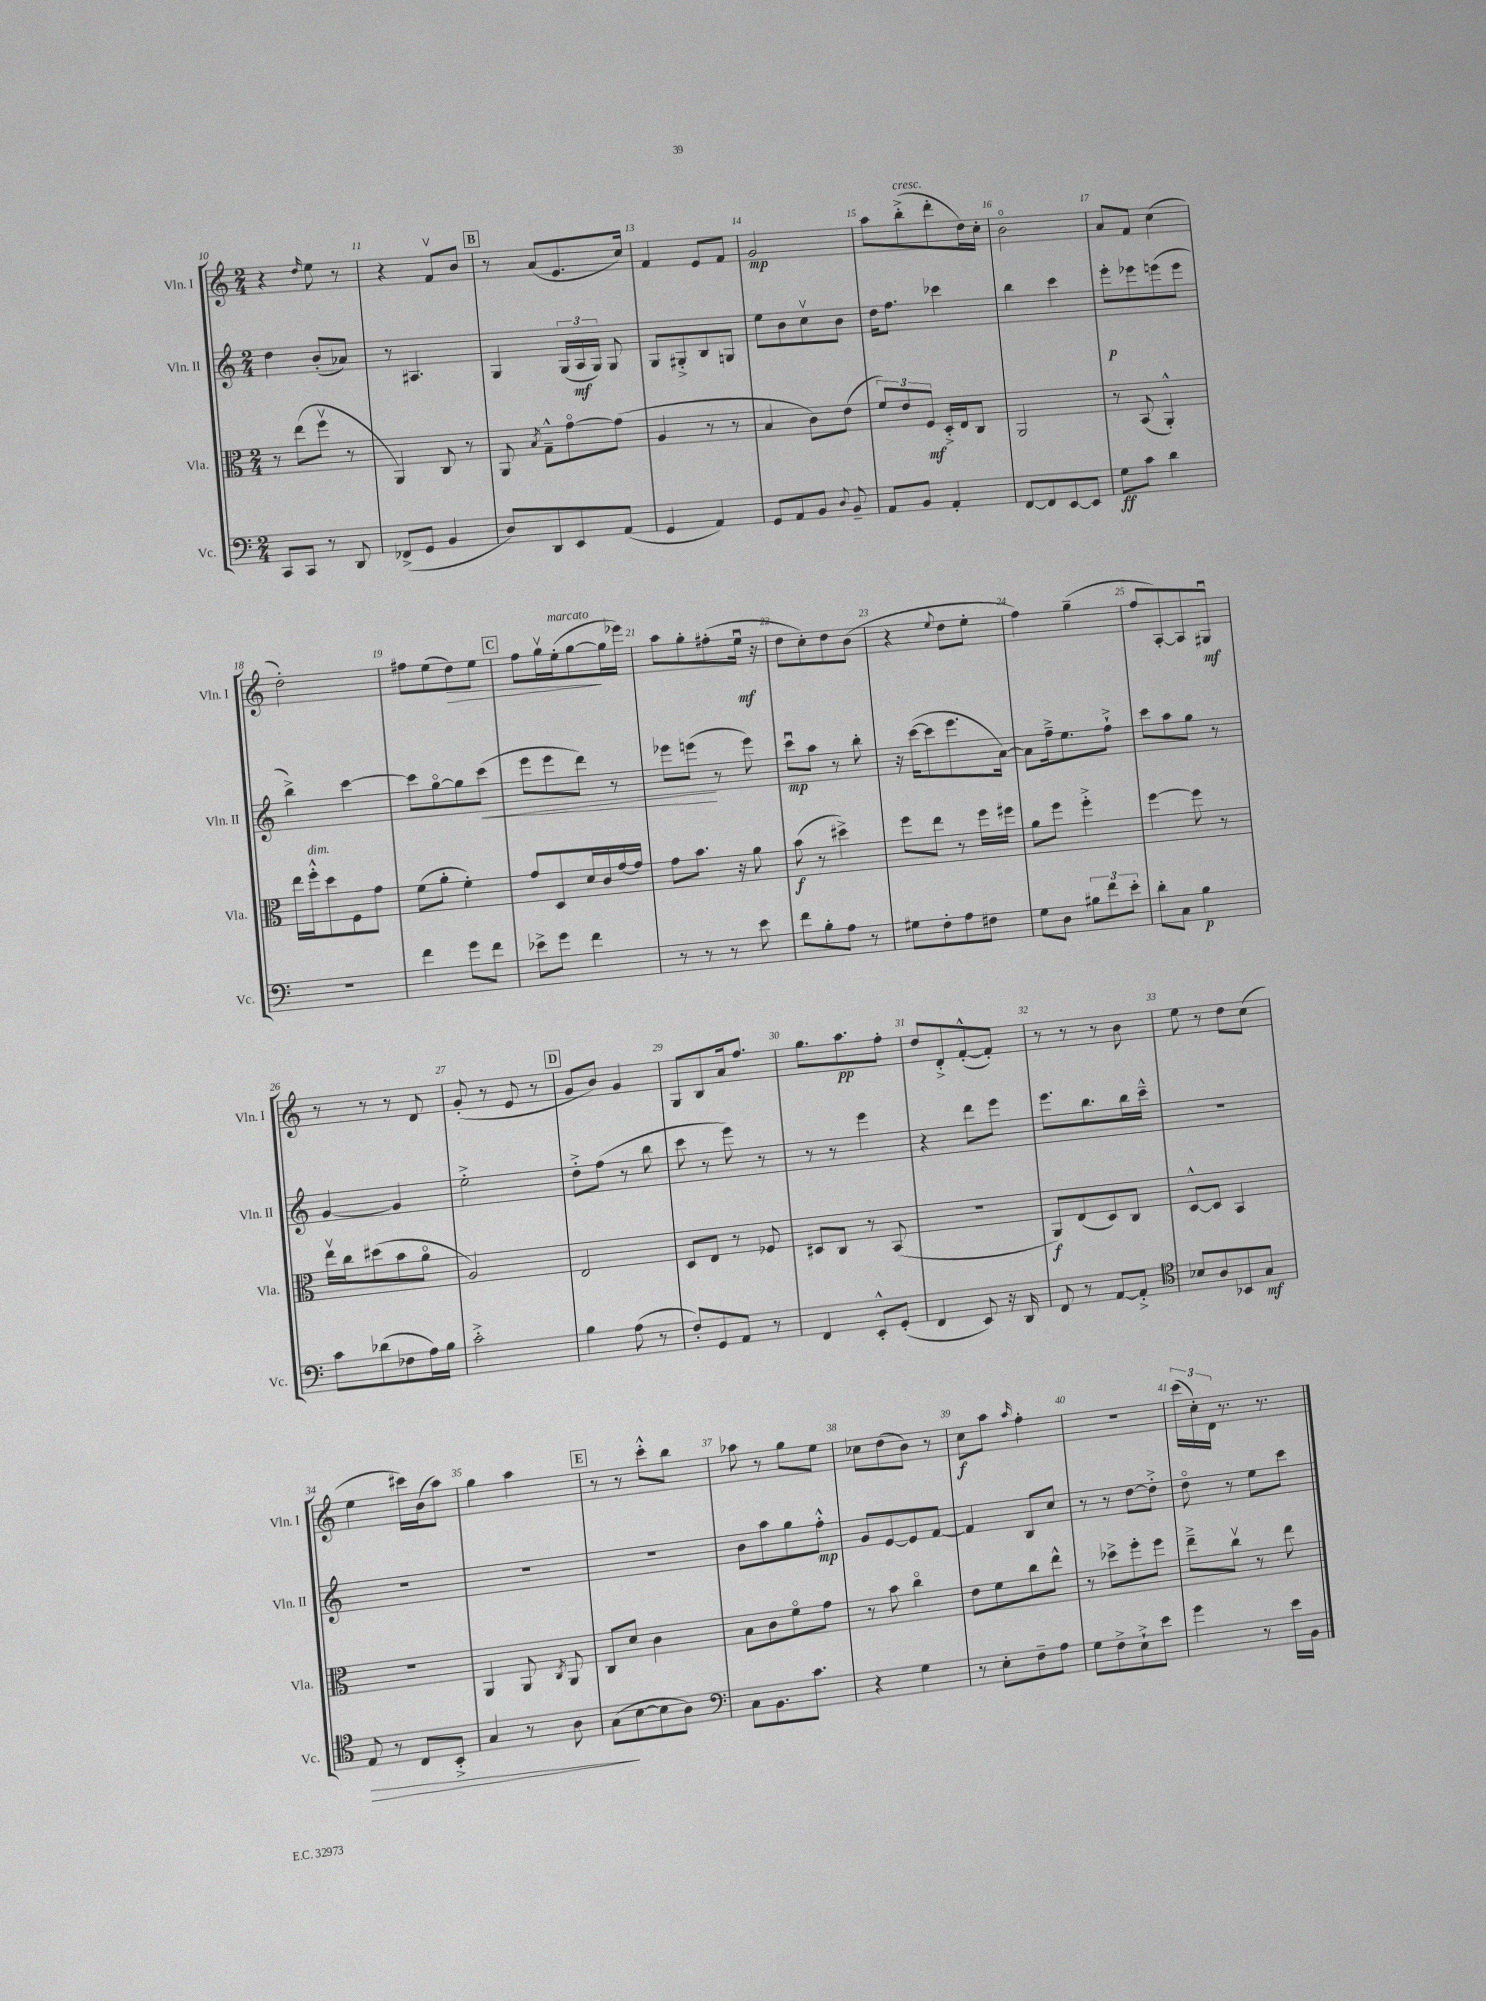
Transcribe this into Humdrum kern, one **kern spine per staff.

**kern	**dynam	**kern	**dynam	**kern	**dynam	**kern	**dynam
*part4	*part4	*part3	*part3	*part2	*part2	*part1	*part1
*staff4	*staff4	*staff3	*staff3	*staff2	*staff2	*staff1	*staff1
*I"Vc.	*	*I"Vla.	*	*I"Vln. II	*	*I"Vln. I	*
*I'Vc.	*	*I'Vla.	*	*I'Vln. II	*	*I'Vln. I	*
*clefF4	*	*clefC3	*	*clefG2	*	*clefG2	*
*k[]	*	*k[]	*	*k[]	*	*k[]	*
*M2/4	*	*M2/4	*	*M2/4	*	*M2/4	*
=10	=10	=10	=10	=10	=10	=10	=10
8CC/L	.	8r	.	4dd\	.	4r	.
8CC/J	.	(8ee\L	.	.	.	.	.
.	.	.	.	.	.	16qqdd/	.
8r	.	8ffv\J	.	(8b'/L	.	8ee\	.
8DD/	.	8r	.	8a-X/J)	.	8r	.
=11	=11	=11	=11	=11	=11	=11	=11
(8FF-X^/L	.	4AA/)	.	8r	.	4r	.
8GG/J	.	.	.	4.A#X/	.	.	.
4BB/	.	8C/	.	.	.	8fv/L	.
.	.	8r	.	.	.	8b/J	.
!!LO:REH:place=s1:t=B
=12	=12	=12	=12	=12	=12	=12	=12
8D/L)	.	8AA/	.	4G/	.	8r	.
.	.	8qB/	.	.	.	.	.
8DD/	.	8G~^^\L	.	.	.	(8a/L	.
8EE/	.	[8g\	.	(24G/LL	.	8.e/	.
.	.	.	.	24A/	mf	.	.
.	.	.	.	24G/JJ)	.	.	.
(8AA/J	.	(8g\J]	.	8G/	.	.	.
.	.	.	.	.	.	16cc/Jk)	.
=13	=13	=13	=13	=13	=13	=13	=13
4GG/	.	4A/	.	8G/L	.	4f/	.
.	.	.	.	8G#X'^/	.	.	.
4AA/)	.	8r	.	8B/	.	8e/L	.
.	.	8r	.	8Gn/J	.	8f/J	.
=14	=14	=14	=14	=14	=14	=14	=14
8GG/L	.	4B/	.	8ee\L	.	2g/	mp
8AA/	.	.	.	8b\	.	.	.
8BB/J	.	8c\L)	.	8ccv\	.	.	.
8qqD/	.	.	.	.	.	.	.
8BB~/	.	(8e\J	.	8b\J	.	.	.
=15	=15	=15	=15	=15	=15	=15	=15
8AA/L	.	12f/L)	.	16dd\KL	.	8aa\L	.
.	.	.	.	8.ff\J	.	.	.
.	.	12e/	.	.	.	.	.
!	!	!	!	!	!	!LO:TX:a:i:t=cresc.	!
8BB/J	.	.	.	.	.	(8bb'^\	.
.	.	12F/J	mf	.	.	.	.
4AA'/	.	16D'^/LL	.	4ccc-X\	.	8ddd'\	.
.	.	16E/J	.	.	.	.	.
.	.	8C/J	.	.	.	16dd\L)	.
.	.	.	.	.	.	16cc'\JJ	.
=16	=16	=16	=16	=16	=16	=16	=16
[8FF/L	.	2AA/	.	4bb\	.	2b\	.
8FF/]	.	.	.	.	.	.	.
[8EE/	.	.	.	4ccc\	.	.	.
8EE/J]	.	.	.	.	.	.	.
=17	=17	=17	=17	=17	=17	=17	=17
8G\L	ff	8r	.	8eee'\L	p	8a/L	.
8c\J	.	(8BB/	.	8eee-X\	.	8f/J	.
4d\	.	4AA'^^/)	.	(8eeen\	.	(4cc\	.
.	.	.	.	8eee\J	.	.	.
!!LO:LB:g=z
=18	=18	=18	=18	=18	=18	=18	=18
2r	.	16ee\LL	.	4bb^\)	.	2dd'\)	.
!	!	!LO:TX:a:i:t=dim.	!	!	!	!	!
.	.	16ff'^^\J	.	.	.	.	.
.	.	8dd\	.	.	.	.	.
.	.	8F\	.	[4ccc\	.	.	.
.	.	8g\J	.	.	.	.	.
=19	=19	=19	=19	=19	=19	=19	=19
4f\	.	(8f\L	.	8ccc\L]	.	8ff#X\L	.
.	.	8a'\J	.	[8gg\	.	(8ee\	.
!	!	!	!	!	!	!	!LO:HP:b
8g\L	.	4f'\)	.	8gg\]	.	8dd\)	>
!	!	!	!	!	!LO:HP:b	!	!
8f\J	.	.	.	(8ccc\J	<	8ee\J	.
!!LO:REH:place=s1:t=C
=20	=20	=20	=20	=20	=20	=20	=20
8e-X^\L	.	8g/L	.	8eee\L	.	8ff\L	.
8g\J	.	8D/	.	8eee\	.	16ggv\L	.
!	!	!	!	!	!	!LO:TX:a:i:t=marcato	!
.	.	.	.	.	.	(16ee'\J	.
4f\	.	16d/L	.	8ddd\J)	.	[8gg\	.
.	.	16c/	.	.	.	.	.
.	.	[16g/	.	8r	.	16gg\L]	]
.	.	16g/JJ]	.	.	.	16eee-X\JJ)	.
=21	=21	=21	=21	=21	=21	=21	=21
8r	.	8g\L	.	8eee-X\L	.	8aa\L	.
8r	.	8.b\J	.	(8eeen\J	.	8gg'\	.
8r	.	.	.	8r	[	(8ff#X'\	.
.	.	16r	.	.	.	.	.
8e\	.	8a\	.	8eee\)	.	16eeu\Jk	mf
.	.	.	.	.	.	16r	.
=22	=22	=22	=22	=22	=22	=22	=22
8f\L	.	(8b\	f	8cccu\L	mp	8dd\L	.
8B'\	.	8r	.	8aa\J	.	8cc'\)	.
8A\J	.	4dd#X^\)	.	8r	.	8dd\	.
8r	.	.	.	8bb'\	.	(8b\J	.
=23	=23	=23	=23	=23	=23	=23	=23
8G#X\L	.	8ff\L	.	16r	.	4r	.
.	.	.	.	([16ccc\KL	.	.	.
8F'\	.	8ee\J	.	8ccc\]	.	.	.
.	.	.	.	.	.	8qqee/	.
8A\	.	8r	.	8.eee\	.	8dd\L	.
8F#X\J	.	16ff\LL	.	.	.	8ee'\J	.
.	.	16ff#X\JJ	.	[16a\Jk)	.	.	.
=24	=24	=24	=24	=24	=24	=24	=24
8G\L	.	8a\L	.	8a\L]	.	4ff\)	.
8D\J	.	8ff\J	.	16ff~^\k	.	.	.
.	.	.	.	8.ee\	.	.	.
12B#X\L	.	4ff'^\	.	.	.	(4gg~\	.
12f\	.	.	.	.	.	.	.
.	.	.	.	8ff`^\J	.	.	.
12e'\J	.	.	.	.	.	.	.
=25	=25	=25	=25	=25	=25	=25	=25
8d'\L	.	[4ff\	.	8ccc\L	.	8ff/L	.
8C\J	.	.	.	8aa\	.	[8A'/)	.
4B\	p	8ff\]	.	8gg\J	.	8A/]	.
.	.	8r	.	8r	.	8G#Xu/J	mf
!!LO:LB:g=z
=26	=26	=26	=26	=26	=26	=26	=26
8c\L	.	16eev\LL	.	[4g/	.	8r	.
.	.	16cc\J	.	.	.	.	.
(8d-X\	.	(8dd#X\	.	.	.	8r	.
8F-X\	.	8b\	.	4g/]	.	8r	.
16A\L)	.	8a\J	.	.	.	8d/	.
16B\JJ	.	.	.	.	.	.	.
=27	=27	=27	=27	=27	=27	=27	=27
2c'^\	.	2A/)	.	2ee'^\	.	(8g'/	.
.	.	.	.	.	.	8r	.
.	.	.	.	.	.	8e/	.
.	.	.	.	.	.	8r	.
!!LO:REH:place=s1:t=D
=28	=28	=28	=28	=28	=28	=28	=28
4B\	.	2E/	.	8dd'^\L	.	8g/L	.
.	.	.	.	(8ff\J	.	8b/J)	.
(8A\	.	.	.	8r	.	4g/	.
8r	.	.	.	8bb\	.	.	.
=29	=29	=29	=29	=29	=29	=29	=29
8F'/L)	.	8D/L	.	8ccc\	.	8G/L	.
8GG/	.	8E/J	.	8r	.	8B/	.
8AA/J	.	8r	.	8eee\)	.	16a/k	.
.	.	.	.	.	.	8.ff/J	.
8r	.	8F-X/	.	8r	.	.	.
=30	=30	=30	=30	=30	=30	=30	=30
4FF/	.	8D#X/L	.	8r	.	8.gg\L	.
.	.	8C/J	.	8r	.	.	.
.	.	.	.	.	.	8.aa\	pp
8EE'^^/L	.	8r	.	4eee\	.	.	.
(8GG'/J	.	(8BB/	.	.	.	8ff'\J	.
=31	=31	=31	=31	=31	=31	=31	=31
4FF/	.	2r	.	4r	.	8dd/L	.
.	.	.	.	.	.	8d'^/	.
8EE/)	.	.	.	8ddd\L	.	([8f'^^/	.
16r	.	.	.	8eee\J	.	8f'/J])	.
16DD/	.	.	.	.	.	.	.
=32	=32	=32	=32	=32	=32	=32	=32
8FF/	.	8AA/L)	f	8.eee\L	.	8r	.
8r	.	(8E/	.	.	.	8r	.
.	.	.	.	8.bb\	.	.	.
[8AA/L	.	8D/)	.	.	.	8r	.
8AA'^/J]	.	8C/J	.	16bb\L	.	8b\	.
.	.	.	.	16ccc~^^\JJ	.	.	.
=33	=33	=33	=33	=33	=33	=33	=33
*clefC4	*	*	*	*	*	*	*
8B-X/L	.	[8D^^/L	.	2r	.	8ee\	.
8A/	.	8D/J]	.	.	.	8r	.
8BB-X/	.	4BB/	.	.	.	8dd\L	.
8G/J	mf	.	.	.	.	(8cc\J	.
!!LO:LB:g=z
=34	=34	=34	=34	=34	=34	=34	=34
!	!LO:HP:b	!	!	!	!	!	!
8E/	>	2r	.	2r	.	4ee\	.
8r	.	.	.	.	.	.	.
8C/L	.	.	.	.	.	16ccc#X\LL)	.
.	.	.	.	.	.	(16b\J	.
8BB'^/J	.	.	.	.	.	8aa\J)	.
=35	=35	=35	=35	=35	=35	=35	=35
4G/	.	4AA/	.	2r	.	4gg\	.
8r	.	8AA/	.	.	.	4aa\	.
.	.	8qC/	.	.	.	.	.
8A\	.	8AA/	.	.	.	.	.
!!LO:REH:place=s1:t=E
=36	=36	=36	=36	=36	=36	=36	=36
(8G\L	.	8C/L	.	2r	.	8r	.
[8B\	]	8d/J	.	.	.	8r	.
8B\]	.	4c\	.	.	.	8ccc'^^\L	.
8A\J)	.	.	.	.	.	8bb\J	.
=37	=37	=37	=37	=37	=37	=37	=37
*clefF4	*	*	*	*	*	*	*
8C\L	.	8B\L	.	8b\L	.	8aa-X\	.
8.BB\	.	8c\	.	8aa\	.	8r	.
.	.	8f\	.	8gg\	.	8gg\L	.
8.c\J	.	.	.	.	.	.	.
.	.	8g\J	.	8ff'^^\J	mp	8ee\J	.
=38	=38	=38	=38	=38	=38	=38	=38
4r	.	8r	.	8g/L	.	8cc-X\L	.
.	.	8b\	.	[8e/	.	(8dd\	.
4G\	.	4cc\	.	8e/]	.	8b\J)	.
.	.	.	.	[8f/J	.	8r	.
=39	=39	=39	=39	=39	=39	=39	=39
8r	.	8e\L	.	4f/]	.	8cc\L	f
8E'\L	.	8f\	.	.	.	8aa\J	.
.	.	.	.	.	.	16qqaa/	.
8F~\	.	8cc\	.	8B/L	.	4ff'\	.
8A\J	.	8ee^^\J	.	8cc/J	.	.	.
=40	=40	=40	=40	=40	=40	=40	=40
8G\L	.	8r	.	8r	.	2r	.
8F^\	.	8dd-X^\L	.	8r	.	.	.
8E`^\	.	8ff'\	.	[8dd\L	.	.	.
8e\J	.	8ff\J	.	8dd'^\J]	.	.	.
=41	=41	=41	=41	=41	=41	=41	=41
4g\	.	8ee~^\L	.	8dd\	.	(24ccc\LL	.
.	.	.	.	.	.	24cc'\)	.
.	.	.	.	.	.	24d\JJ	.
.	.	8ccv\J	.	8r	.	8.r	.
8r	.	8r	.	8ee\L	.	.	.
.	.	.	.	.	.	8.r	.
16e\LL	.	8ee\	.	8ccc\J	.	.	.
16BB\JJ	.	.	.	.	.	.	.
==	==	==	==	==	==	==	==
*-	*-	*-	*-	*-	*-	*-	*-
